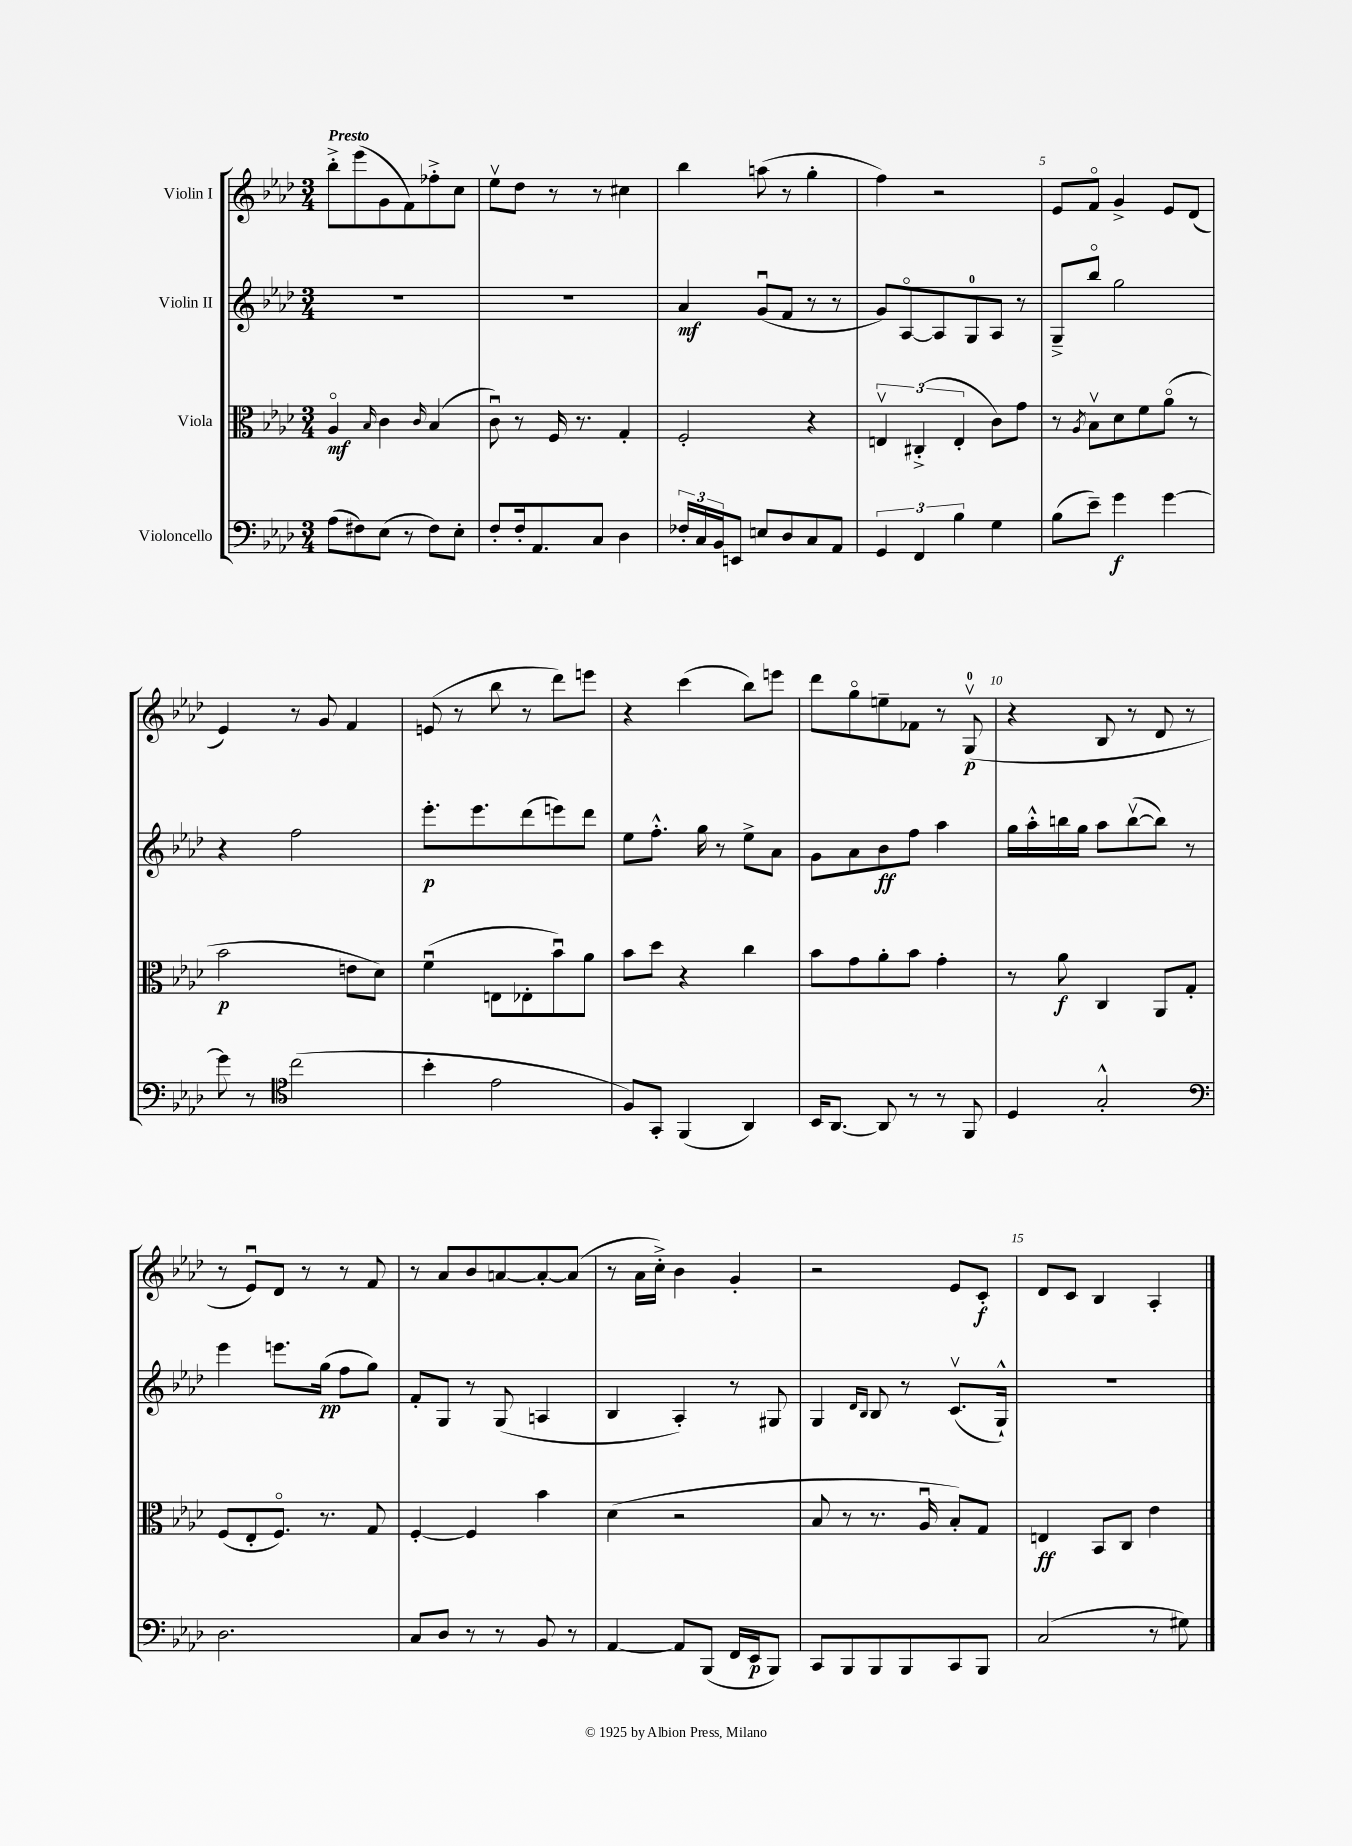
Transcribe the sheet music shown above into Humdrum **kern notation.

**kern	**kern	**kern	**kern
*staff4	*staff3	*staff2	*staff1
*clefF4	*clefC3	*clefG2	*clefG2
*k[b-e-a-d-]	*k[b-e-a-d-]	*k[b-e-a-d-]	*k[b-e-a-d-]
*M3/4	*M3/4	*M3/4	*M3/4
(8A-	4A-o	2.r	8bb-'^
8F#)	.	.	(8eee-
.	16qqB-	.	.
(8E-	4c	.	8g
8r	.	.	8f)
.	16qqc	.	.
8F#)	(4B-	.	8ff-'^
8E-'	.	.	8cc
=	=	=	=
8F'	8cu)	2.r	8ee-v
16F'	8r	.	8dd-
8.AA-	.	.	.
.	16F	.	8r
.	8.r	.	.
8C	.	.	8r
4D-	4G'	.	4cc#
=	=	=	=
24F-'	2F'	4a-	4bb-
24C	.	.	.
24BB-	.	.	.
8EE	.	.	.
8E	.	(8gu	(8aa
8D-	.	8f	8r
8C	4r	8r	4gg'
8AA-	.	8r	.
=	=	=	=
6GG	6Ev	8g)	4ff)
.	.	[8A-o	.
6FF	(6C#'^	.	.
.	.	8A-]	2r
6B-	6E'	.	.
.	.	8G	.
4G	8c)	8A-	.
.	8g	8r	.
=	=	=	=
(8B-	8r	8G~^	8e-
.	8qA-	.	.
8e-~)	8B-v	8bb-o	8fo
4g	8d-	2gg	4g^
.	8f	.	.
[4g	(8a-o	.	8e-
.	8r	.	(8d-
=	=	=	=
8g]	2b-	4r	4e-)
8r	.	.	.
*clefC4	*	*	*
(2cc	.	2ff	8r
.	.	.	8g
.	8e	.	4f
.	8d-)	.	.
=	=	=	=
4b-'	(4fu	8.eee-'	(8e
.	.	.	8r
.	.	8.eee-	.
2e-	8E	.	8bb-
.	8E-'	(8ddd-	8r
.	8b-u)	8eee)	8ddd-)
.	8a-	8ddd-	8eee
=	=	=	=
8F)	8b-	8ee-	4r
8GG'	8dd-	8.ff'^^	.
(4FF	4r	.	(4ccc
.	.	16gg	.
.	.	8r	.
4AA-)	4cc	8ee-^	8bb-)
.	.	8a-	8eee
=	=	=	=
16BB-	8b-	8g	8ddd-
[8.AA-	.	.	.
.	8g	8a-	8ggo
8AA-]	8a-'	8b-	8ee~
8r	8b-	8ff	8f-
8r	4g'	4aa-	8r
8FF	.	.	(8Gv
=	=	=	=
4D-	8r	16gg	4r
.	.	16aa-'^^	.
.	8a-	16bb	.
.	.	16gg	.
2G'^^	4C	8aa-	8B-
.	.	([8bbv	8r
.	8AA-	8bb])	8d-
.	8G'	8r	8r
=	=	=	=
*clefF4	*	*	*
2.D-	(8F	4eee-	8r
.	8E-'	.	8e-u)
.	8.Fo)	8.eee	8d-
.	.	.	8r
.	8.r	(16gg	.
.	.	8ff	8r
.	8G	8gg)	8f
=	=	=	=
8C	[4F'	8f'	8r
8D-	.	8G	8a-
8r	4F]	8r	8b-
8r	.	(8G	[8a
8BB-	4b-	4A	8a'_
8r	.	.	(8a]
=	=	=	=
[4AA-	(4d-	4B-	8r
.	.	.	16a-
.	.	.	16cc'^)
8AA-]	2r	4A-')	4b-
(8BBB-	.	.	.
16FF	.	8r	4g'
16EE-	.	.	.
8BBB-)	.	8G#	.
=	=	=	=
8CC	8B-	4G	2r
8BBB-	8r	.	.
.	.	16qqd-	.
.	.	16qqB-	.
8BBB-	8.r	8B-	.
8BBB-	.	8r	.
.	16A-u	.	.
8CC	8B-')	(8.cv	8e-
8BBB-	8G	.	8c'
.	.	16G`^^)	.
=	=	=	=
(2C	4E	2.r	8d-
.	.	.	8c
.	8BB-	.	4B-
.	8C	.	.
8r	4e-	.	4A-'
8G#)	.	.	.
==	==	==	==
*-	*-	*-	*-
